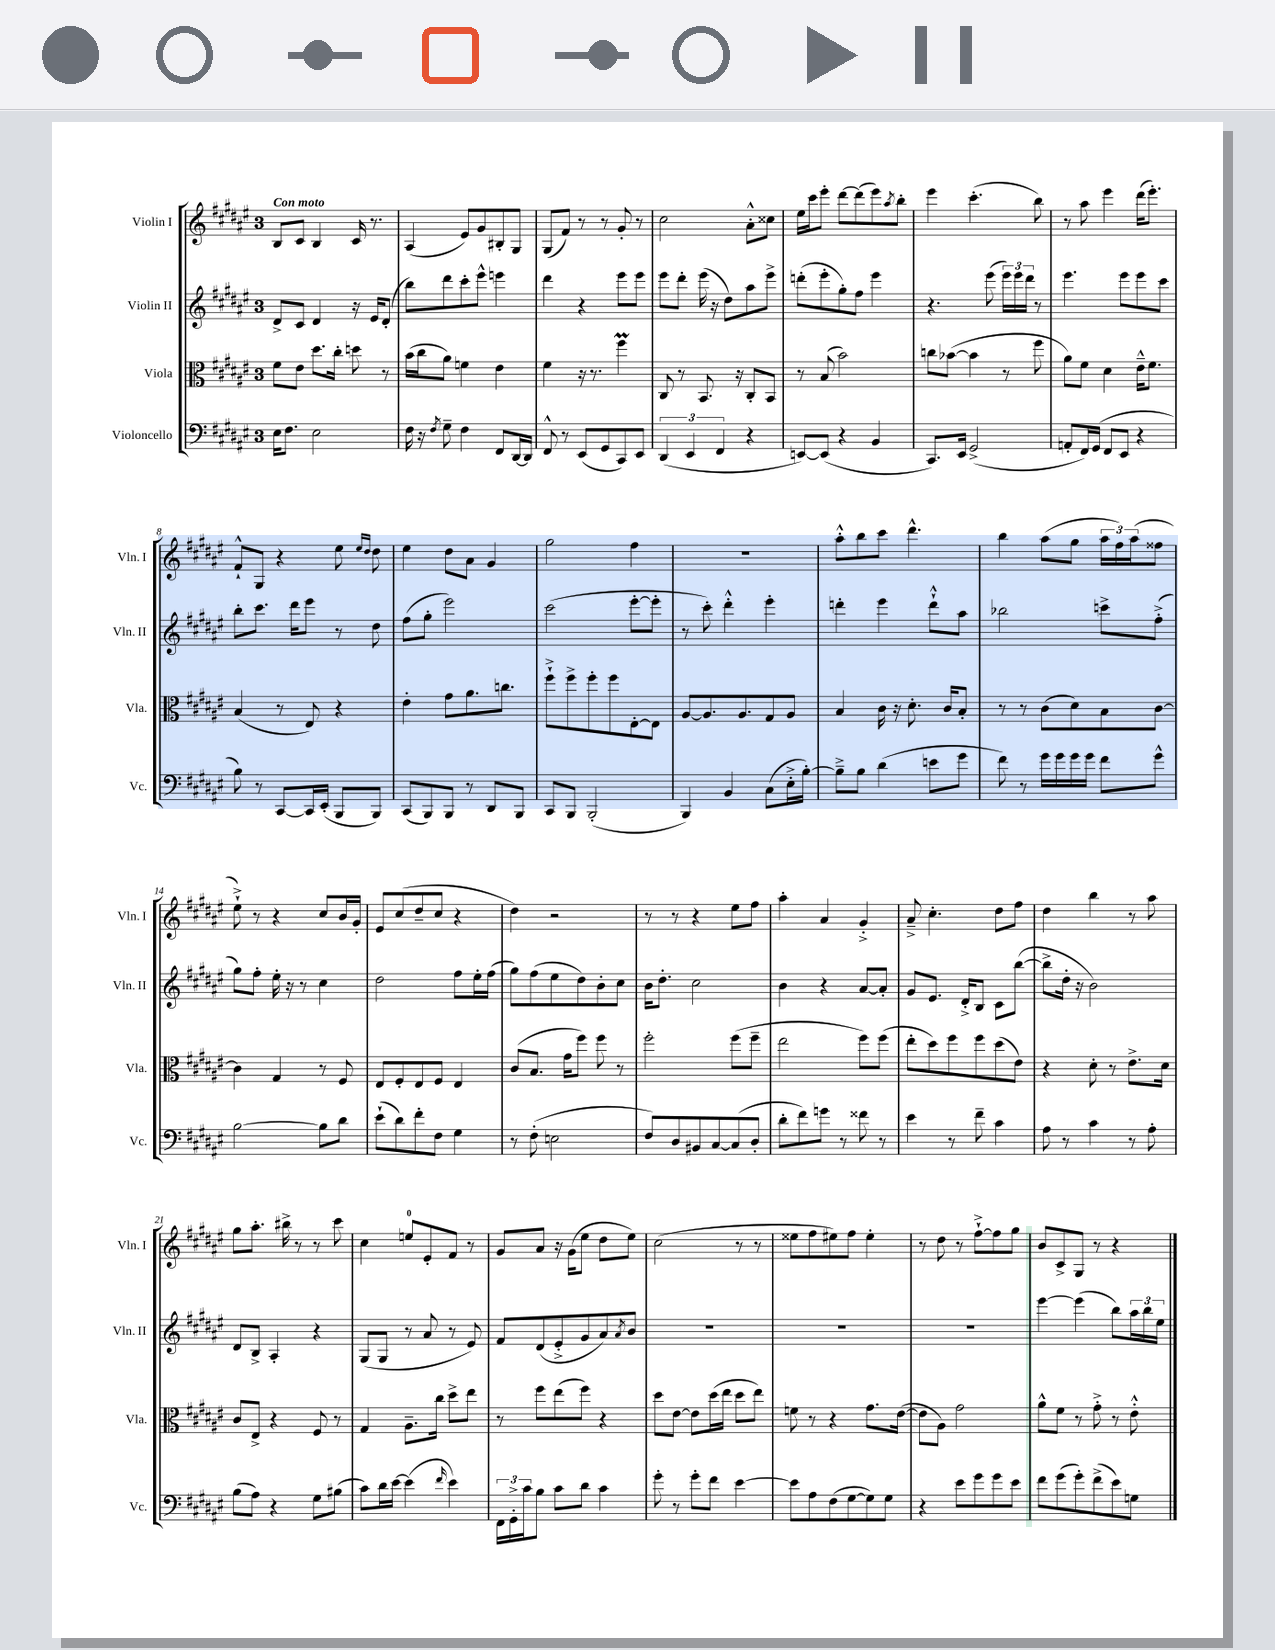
<<
\new StaffGroup <<
\new Staff = "s0" \with { instrumentName = "Violin I" shortInstrumentName = "Vln. I" } {
    \clef treble \key fis \major \once \override Staff.TimeSignature.style = #'single-digit \time 3/4 \tempo "Con moto"
    b8 cis'8 b4 cis'16 r8. |
    ais4( eis'8) gis'8 bis8-. gis8 |
    gis8( fis'8) r8 r8 gis'8-. r8 |
    cis''2 ais'8-.-^ cisis''8 |
    eis''16 cis'''16 eis'''8-. dis'''8~ dis'''8( eis'''8) \acciaccatura { ais''8 } b''8-. |
    eis'''4 cis'''4.-.( b''8) |
    r8 ais''8 eis'''4 dis'''16( eis'''8.-.) |
    fis'8-!-^ gis8 r4 eis''8 \grace { eis''16 dis''16 } dis''8 |
    eis''4 dis''8 ais'8 gis'4 |
    gis''2 fis''4 |
    R2. |
    ais''8-.-^ b''8 cis'''8 dis'''4.-^ |
    b''4 ais''8( gis''8 \tuplet 3/2 { ais''16 fis''16) ais''16( } fisis''8 |
    eis''8-!->) r8 r4 cis''8 b'16 gis'16-. |
    eis'8 cis''8( dis''8-- cis''8 r4 |
    dis''4) r2 |
    r8 r8 r4 eis''8 fis''8 |
    ais''4-. ais'4 gis'4-.-> |
    ais'8---> cis''4.-. dis''8 fis''8 |
    dis''4 b''4 r8 ais''8 |
    gis''8 ais''8.-. bis''16-> r8 r8 cis'''8 |
    cis''4 e''8-0 eis'8-. fis'8 r8 |
    gis'8 ais'8 r16 gis'16( eis''8 dis''8 eis''8) |
    cis''2( r8 r8 |
    eisis''8 fis''8 eis''8) fis''8 eis''4-. |
    r8 dis''8 r8 fis''8~-!-> fis''8 gis''8 |
    b'8 cis'8-> gis8 r8 r4 \bar "|." |
}
\new Staff = "s1" \with { instrumentName = "Violin II" shortInstrumentName = "Vln. II" } {
    \clef treble \key fis \major \once \override Staff.TimeSignature.style = #'single-digit \time 3/4
    dis'8-> cis'8 dis'4 r16 eis'16 dis'8-.( |
    b''8) dis'''8 cis'''8-. eis'''8-^ e'''4 |
    dis'''4 r4 eis'''8 eis'''8 |
    eis'''8 dis'''8-. eis'''16( r16 dis''8) ais''8 eis'''8-> |
    d'''8-.( eis'''8-. gis''8-.) fis''8 eis'''4 |
    r4. eis'''8( \tuplet 3/2 { eis'''16) eis'''16 dis'''16 } r8 |
    eis'''4. eis'''8 eis'''8 cis'''8 |
    b''8-. cis'''8. dis'''16 eis'''8 r8 dis''8 |
    fis''8( gis''8-. eis'''2) |
    cis'''2( eis'''8~-. eis'''8-. |
    r8 cis'''8-.) dis'''4-.-^ eis'''4-. |
    d'''4-. eis'''4 d'''8-!-^ ais''8 |
    bes''2 c'''8-> fis''8-.->( |
    gis''8) fis''8-. eis''16-. r16 r8 cis''4 |
    dis''2 fis''8 eis''16-. fis''16( |
    gis''8) fis''8( eis''8 dis''8) b'8-. cis''8 |
    b'16 dis''8.-. cis''2 |
    b'4 r4 ais'8~ ais'8-. |
    gis'8 eis'8. dis'16-.-> b8 cis'8 b''8~( |
    b''8-> dis''16-. r16 b'2) |
    dis'8 b8-> ais4-. r4 |
    gis8( gis8 r8 ais'8 r8 eis'8) |
    fis'8 dis'8( eis'8-.-> gis'8 ais'8) \acciaccatura { ais'8 } b'8 |
    R2. |
    R2. |
    R2. |
    eis'''4~ eis'''4( b''8) \tuplet 3/2 { ais''16 b''16 eis''16 } \bar "|." |
}
\new Staff = "s2" \with { instrumentName = "Viola" shortInstrumentName = "Vla." } {
    \clef alto \key fis \major \once \override Staff.TimeSignature.style = #'single-digit \time 3/4
    fis'8 eis'8 dis''8. cis''16-. d''8 r8 |
    b'16( cis''16 ais'8) f'4 eis'4 |
    fis'4 r16 r8. fis''4\prall |
    cis8 r8 b,8. r16 cis8-. b,8 |
    r8 b8( b'2) |
    c''8 bes'8~( bes'4 r8 fis''8 |
    ais'8) fis'8 dis'4 eis'16---^ fis'8. |
    b4( r8 eis8) r4 |
    eis'4-. gis'8 ais'8. c''8. |
    fis''8-!-> fis''8-> fis''8-. fis''8 eis8~-. eis8 |
    ais8~ ais8. ais8. gis8 ais8 |
    b4 cis'16 r16 dis'8.-. cis'16 b8-. |
    r8 r8 cis'8( dis'8) b8 cis'8~ |
    cis'4 gis4 r8 fis8 |
    eis8 fis8-. eis8 fis8 eis4 |
    cis'8( b8. gis'16 fis''8) fis''8 r8 |
    fis''2-. fis''8( fis''8-- |
    eis''2 fis''8) fis''8( |
    eis''8-. dis''8) fis''8 fis''8 dis''8( eis'8) |
    r4 dis'8-. r8 eis'8.-> dis'16 |
    cis'8 eis8-> r4 fis8 r8 |
    gis4 ais8.-- cis''16 dis''8-> eis''8 |
    r8 fis''8 eis''8( fis''8) r4 |
    dis''8 eis'8~ eis'8 dis''16( eis''16 dis''8 eis''8) |
    f'8 r8 r4 gis'8. eis'16~( |
    eis'8 ais8) gis'2 |
    ais'8-^ fis'8 r8 gis'8-.-> r8 eis'8-.-^ \bar "|." |
}
\new Staff = "s3" \with { instrumentName = "Violoncello" shortInstrumentName = "Vc." } {
    \clef bass \key fis \major \once \override Staff.TimeSignature.style = #'single-digit \time 3/4
    eis16 fis8. eis2 |
    fis16 r16 \acciaccatura { fis8 } gis8-- fis4 fis,8 dis,16~ dis,16 |
    fis,8-^ r8 eis,8( gis,8 cis,8) eis,8 |
    \tuplet 3/2 { dis,4( eis,4 fis,4 } r4 |
    e,8~) e,8( r4 b,4 |
    cis,8.) eis,16 gis,2->( |
    a,8-. fis,16) gis,16( fis,8 eis,8 r4 |
    b8) r8 cis,8~ cis,16 eis,16-.( b,,8 b,,8) |
    cis,8( b,,8) b,,8 r8 dis,8 b,,8 |
    cis,8 b,,8 b,,2-.( |
    b,,4) b,4 cis8( eis16-.-> b16~-.) |
    b8---> b8 dis'4( e'8 gis'8 |
    fis'8) r8 gis'16 gis'16 gis'16 gis'16 fis'8 gis'8-^ |
    b2~ b8 dis'8 |
    eis'8-!( dis'8) fis'8-. fis8 gis4 |
    r8 fis8-.( e2 |
    fis8) dis8 bis,8 cis8~ cis8( dis8-. |
    dis'8-. fis'8) g'8 r8 fisis'8 r8 |
    eis'4 r8 fis'8-- cis'4 |
    ais8 r8 cis'4 r8 ais8-. |
    b8( ais8) r4 gis8 bis8( |
    cis'8) dis'16 eis'16~ eis'4( \grace { fis'16 } eis'4) |
    \tuplet 3/2 { fis,16 gis,16-.-> cis'16 } b8 cis'8 dis'8 cis'4 |
    gis'8-. r8 gis'8-. fis'8 eis'4~ |
    eis'8 ais8 fis8( gis8~ gis8) gis8 |
    r4 eis'8 gis'8 gis'8 eis'8 |
    fis'8 gis'8( gis'8-.) fis'8->( eis'8) g8 \bar "|." |
}
>>
>>
